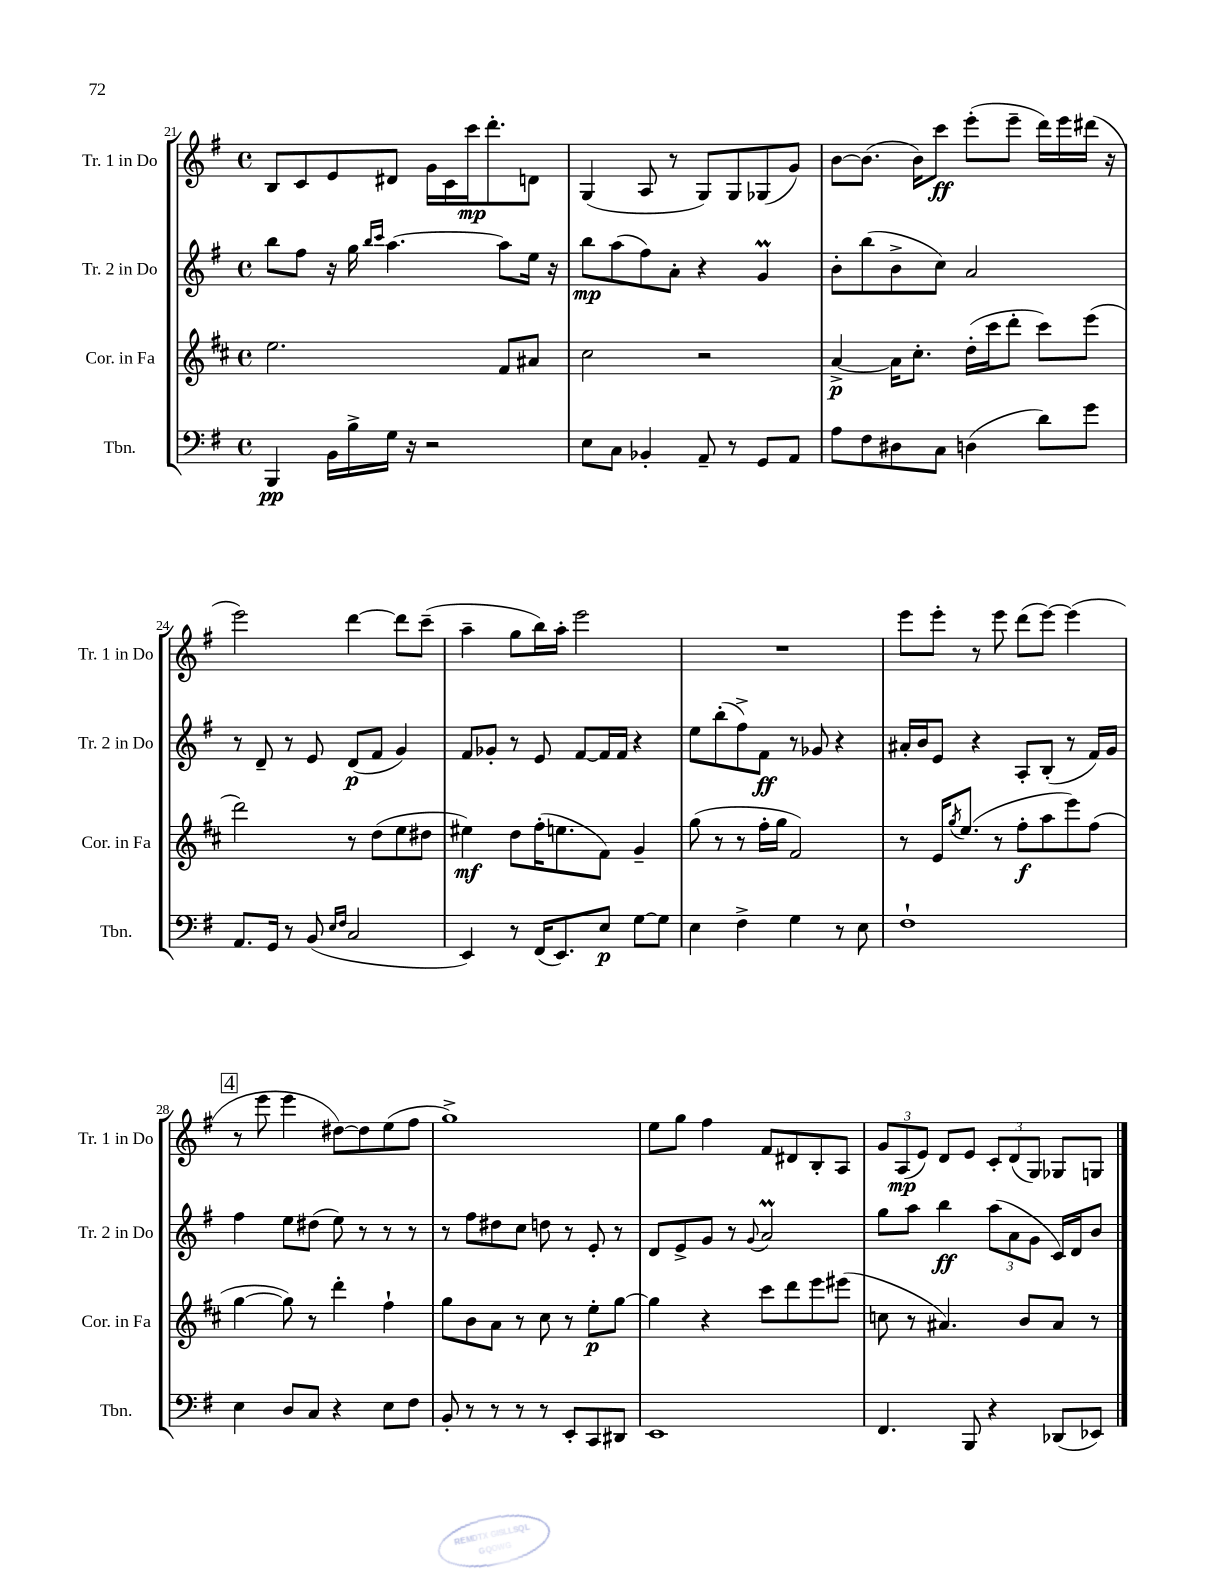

**kern	**dynam	**kern	**dynam	**kern	**dynam	**kern	**dynam
*part4	*part4	*part3	*part3	*part2	*part2	*part1	*part1
*staff4	*staff4	*staff3	*staff3	*staff2	*staff2	*staff1	*staff1
*I"Tbn.	*	*I"Cor. in Fa	*	*I"Tr. 2 in Do	*	*I"Tr. 1 in Do	*
*I'Tbn.	*	*I'Cor. in Fa	*	*I'Tr. 2 in Do	*	*I'Tr. 1 in Do	*
*clefF4	*	*clefG2	*	*clefG2	*	*clefG2	*
*k[f#]	*	*k[f#c#]	*	*k[f#]	*	*k[f#]	*
*M4/4	*	*M4/4	*	*M4/4	*	*M4/4	*
*met(c)	*	*met(c)	*	*met(c)	*	*met(c)	*
=21	=21	=21	=21	=21	=21	=21	=21
4BBB/	pp	2.ee\	.	8bb\L	.	8B/L	.
.	.	.	.	8ff#\J	.	8c/	.
16BB\LL	.	.	.	16r	.	8e/	.
16B^\	.	.	.	16gg\	.	.	.
.	.	.	.	16qqbb/LL	.	.	.
.	.	.	.	16qqccc/JJ	.	.	.
16G\JJ	.	.	.	[4.aa\	.	8d#X/J	.
16r	.	.	.	.	.	.	.
2r	.	.	.	.	.	16g\LL	.
.	.	.	.	.	.	16c\	.
.	.	.	.	.	.	16ccc\J	mp
.	.	.	.	.	.	8.ddd'\	.
.	.	8f#/L	.	8aa\L]	.	.	.
.	.	8a#X/J	.	16ee\Jk	.	8dn\J	.
.	.	.	.	16r	.	.	.
=22	=22	=22	=22	=22	=22	=22	=22
8E\L	.	2cc#\	.	8bb\L	mp	(4G/	.
8C\J	.	.	.	(8aa\	.	.	.
4BB-X'/	.	.	.	8ff#\)	.	8A/	.
.	.	.	.	8a'\J	.	8r	.
8AA~/	.	2r	.	4r	.	8G/L)	.
8r	.	.	.	.	.	8G/	.
8GG/L	.	.	.	4gM/	.	(8G-X/	.
8AA/J	.	.	.	.	.	8g/J)	.
=23	=23	=23	=23	=23	=23	=23	=23
8A\L	.	[4a^/	p	8b'\L	.	[8b\L	.
8F#\	.	.	.	(8bb\	.	(8.b\J]	.
8D#X\	.	16a\KL]	.	8b^\	.	.	.
.	.	8.cc#'\J	.	.	.	16b\KL)	.
8C\J	.	.	.	8cc\J)	.	8ccc\J	ff
(4Dn\	.	(16dd'\LL	.	2a/	.	(8eee'\L	.
.	.	16ccc#\J	.	.	.	.	.
.	.	8ddd'\J	.	.	.	8eee~\J	.
8d\L)	.	8ccc#\L)	.	.	.	16ddd\LL)	.
.	.	.	.	.	.	16eee\	.
8g\J	.	(8eee\J	.	.	.	(16ddd#X\JJ	.
.	.	.	.	.	.	16r	.
!!LO:LB:g=z
=24	=24	=24	=24	=24	=24	=24	=24
8.AA/L	.	2ddd\)	.	8r	.	2eee\)	.
.	.	.	.	8d~/	.	.	.
16GG/Jk	.	.	.	.	.	.	.
8r	.	.	.	8r	.	.	.
(8BB/	.	.	.	8e/	.	.	.
16qqE/LL	.	.	.	.	.	.	.
16qqF#/JJ	.	.	.	.	.	.	.
2C/	.	8r	.	(8d/L	p	[4ddd\	.
.	.	(8dd\L	.	8f#/J	.	.	.
.	.	8ee\	.	4g/)	.	8ddd\L]	.
.	.	8dd#X\J	.	.	.	(8ccc~\J	.
=25	=25	=25	=25	=25	=25	=25	=25
4EE/)	.	4ee#X\)	mf	8f#/L	.	4aa~\	.
.	.	.	.	8g-X'/J	.	.	.
8r	.	8dd\L	.	8r	.	8gg\L	.
(16FF#/KL	.	(16ff#'\K	.	8e/	.	16bb\L)	.
8.EE/)	.	8.een\	.	.	.	16aa'\JJ	.
.	.	.	.	[8f#/L	.	2eee\	.
8E/J	p	8f#\J)	.	16f#/L]	.	.	.
.	.	.	.	16f#/JJ	.	.	.
[8G\L	.	4g~/	.	4r	.	.	.
8G\J]	.	.	.	.	.	.	.
=26	=26	=26	=26	=26	=26	=26	=26
4E\	.	(8gg\	.	8ee\L	.	1r	.
.	.	8r	.	(8bb'\	.	.	.
4F#^\	.	8r	.	8ff#^\)	.	.	.
.	.	16ff#'\LL	.	8f#\J	ff	.	.
.	.	16gg\JJ	.	.	.	.	.
4G\	.	2f#/)	.	8r	.	.	.
.	.	.	.	8g-X/	.	.	.
8r	.	.	.	4r	.	.	.
8E\	.	.	.	.	.	.	.
=27	=27	=27	=27	=27	=27	=27	=27
1F#`	.	8r	.	16a#X'/LL	.	8eee\L	.
.	.	.	.	16b/J	.	.	.
.	.	16e/KL	.	8e/J	.	8eee'\J	.
.	.	8qgg/	.	.	.	.	.
.	.	(8.ee/J	.	.	.	.	.
.	.	.	.	4r	.	8r	.
.	.	8r	.	.	.	8eee\	.
.	.	8ff#'\L	f	8A'/L	.	(8ddd\L	.
.	.	8aa\	.	(8B'/J	.	[8eee\J)	.
.	.	8eee\)	.	8r	.	(4eee\]	.
.	.	(8ff#\J	.	16f#/LL)	.	.	.
.	.	.	.	16g/JJ	.	.	.
!!LO:LB:g=z
!!LO:REH:place=s1:t=4
=28	=28	=28	=28	=28	=28	=28	=28
4E\	.	[4gg\	.	4ff#\	.	8r	.
.	.	.	.	.	.	8eee\	.
8D/L	.	8gg\])	.	8ee\L	.	4eee\	.
8C/J	.	8r	.	(8dd#X\J	.	.	.
4r	.	4ddd'\	.	8ee\)	.	[8dd#X\L)	.
.	.	.	.	8r	.	8dd#\]	.
8E\L	.	4ff#`\	.	8r	.	(8ee\	.
8F#\J	.	.	.	8r	.	8ff#\J	.
=29	=29	=29	=29	=29	=29	=29	=29
8BB'/	.	8gg\L	.	8r	.	1gg^)	.
8r	.	8b\	.	8ff#\L	.	.	.
8r	.	8a\J	.	8dd#X\	.	.	.
8r	.	8r	.	8cc\J	.	.	.
8r	.	8cc#\	.	8ddn\	.	.	.
8EE'/L	.	8r	.	8r	.	.	.
8CC/	.	8ee'\L	p	8e'/	.	.	.
8DD#X/J	.	[8gg\J	.	8r	.	.	.
=30	=30	=30	=30	=30	=30	=30	=30
1EE	.	4gg\]	.	8d/L	.	8ee\L	.
.	.	.	.	8e^/	.	8gg\J	.
.	.	4r	.	8g/J	.	4ff#\	.
.	.	.	.	8r	.	.	.
.	.	.	.	8qqg/	.	.	.
.	.	8ccc#\L	.	2aM/	.	8f#/L	.
.	.	8ddd\	.	.	.	8d#X/	.
.	.	8eee\	.	.	.	8B'/	.
.	.	(8eee#X\J	.	.	.	8A/J	.
=31	=31	=31	=31	=31	=31	=31	=31
4.FF#/	.	8ccn\	.	8gg\L	.	12g/L	.
.	.	.	.	.	.	(12A/	mp
.	.	8r	.	8aa\J	.	.	.
.	.	.	.	.	.	12e/J)	.
.	.	4.a#X/)	.	4bb\	ff	8d/L	.
8BBB/	.	.	.	.	.	8e/J	.
4r	.	.	.	(12aa\L	.	12c'/L	.
.	.	.	.	12a\	.	(12d/	.
.	.	8b/L	.	.	.	.	.
.	.	.	.	12g\J	.	12G/J)	.
(8DD-X/L	.	8a#/J	.	16c/LL)	.	8G-X/L	.
.	.	.	.	16d/J	.	.	.
8EE-X/J)	.	8r	.	8b/J	.	8Gn/J	.
==	==	==	==	==	==	==	==
*-	*-	*-	*-	*-	*-	*-	*-
